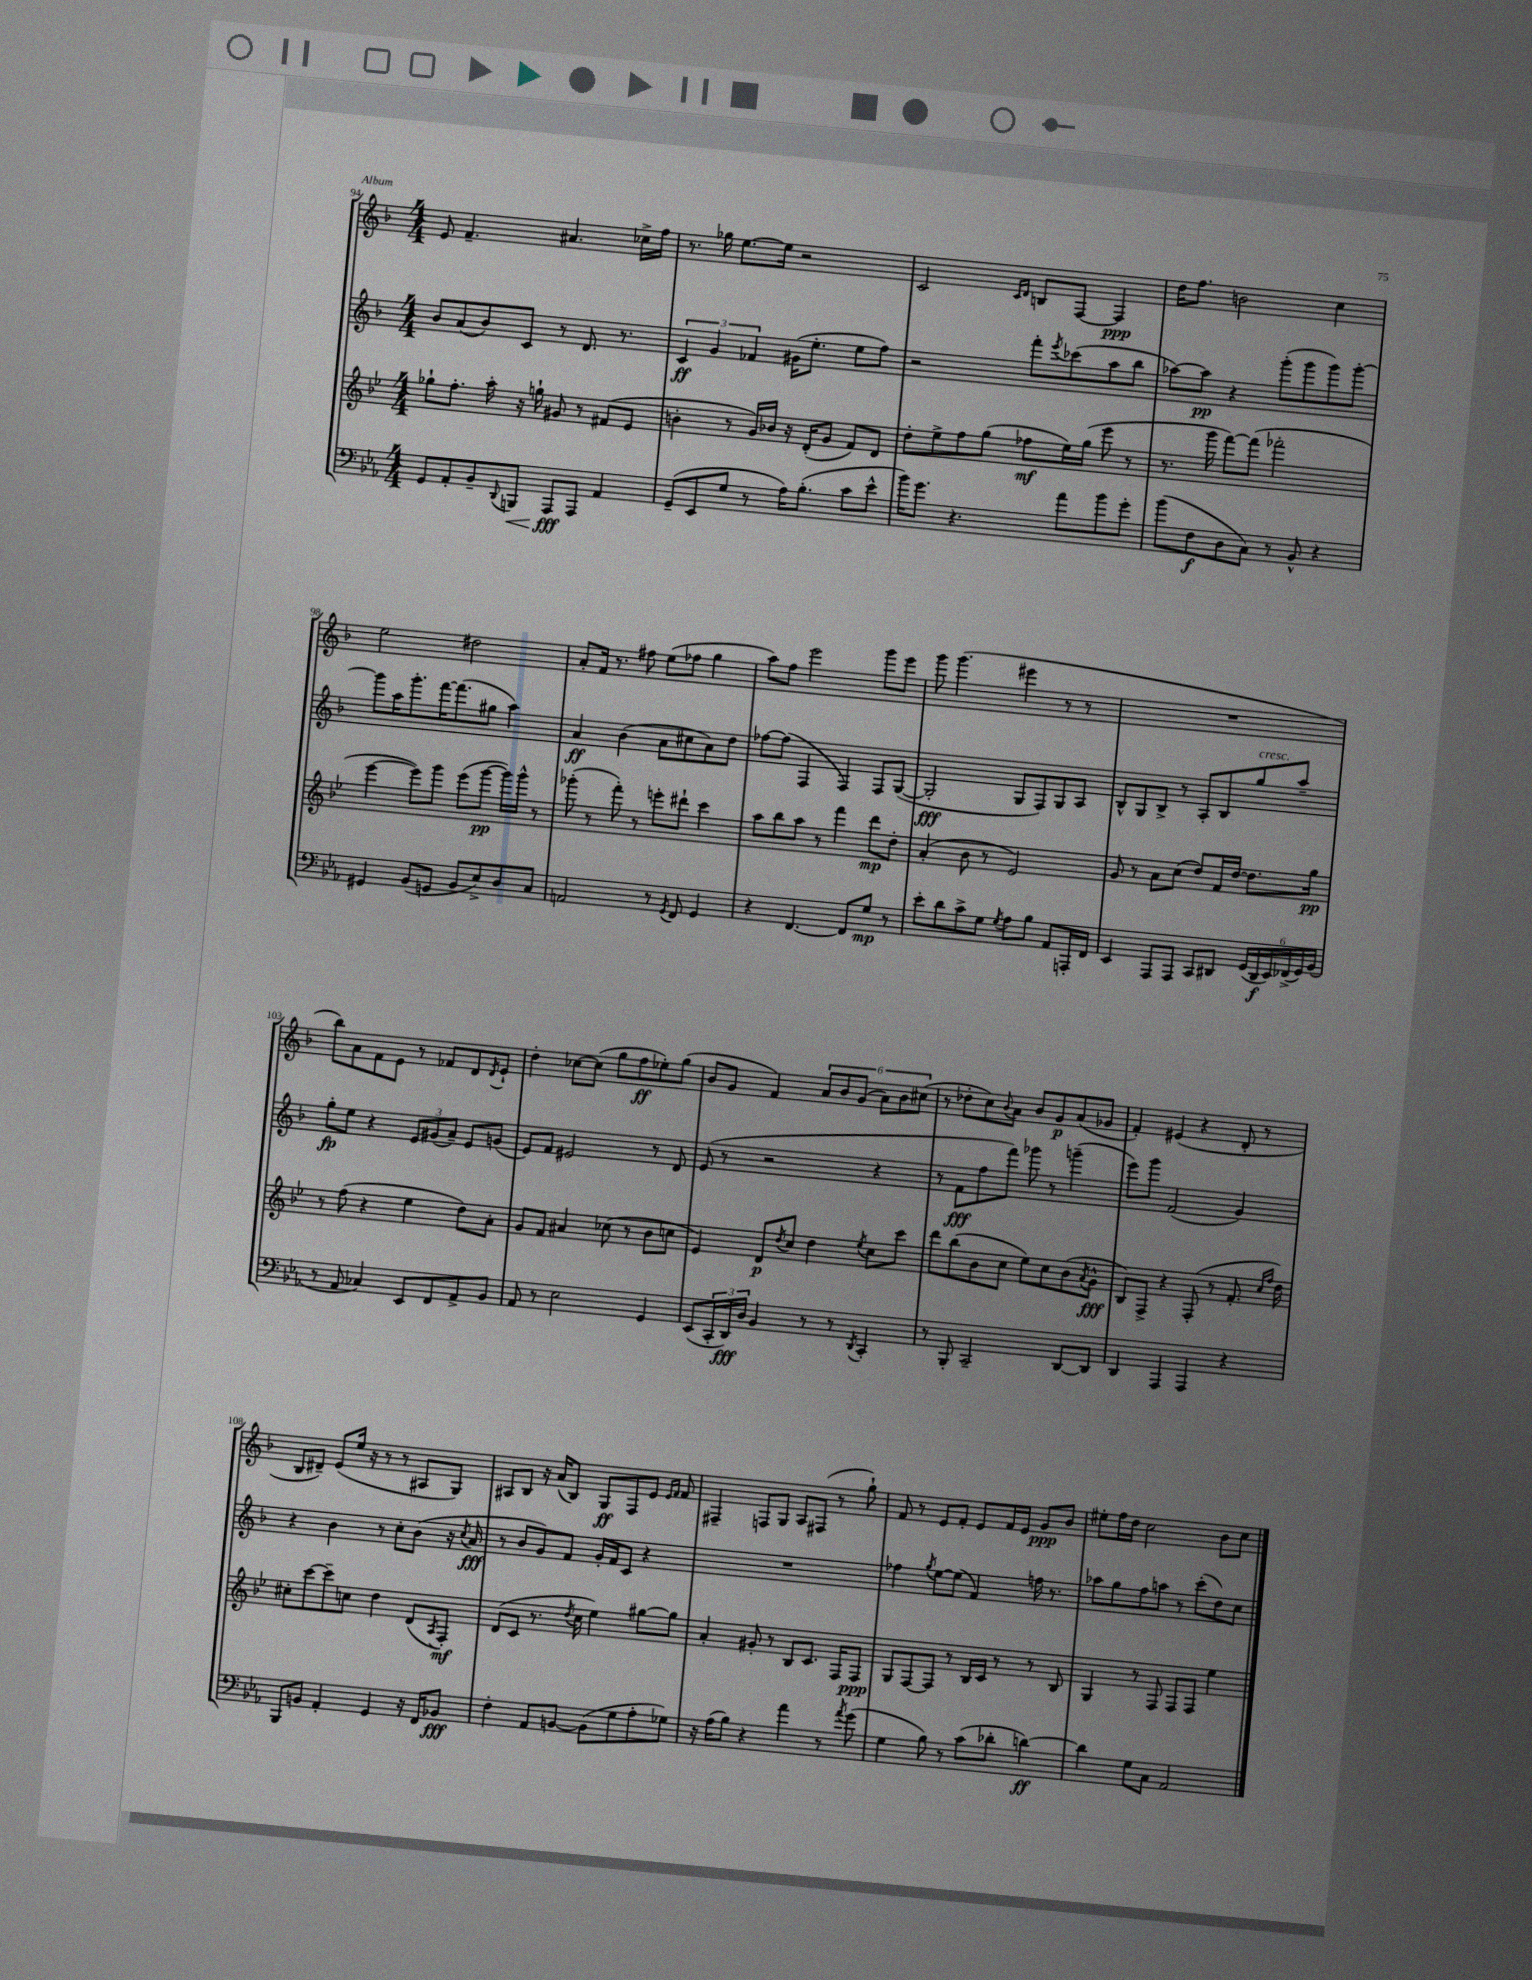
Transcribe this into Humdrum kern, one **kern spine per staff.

**kern	**dynam	**kern	**dynam	**kern	**dynam	**kern	**dynam
*part4	*part4	*part3	*part3	*part2	*part2	*part1	*part1
*staff4	*staff4	*staff3	*staff3	*staff2	*staff2	*staff1	*staff1
*clefF4	*	*clefG2	*	*clefG2	*	*clefG2	*
*k[b-e-a-]	*	*k[b-e-]	*	*k[b-]	*	*k[b-]	*
*M4/4	*	*M4/4	*	*M4/4	*	*M4/4	*
=94	=94	=94	=94	=94	=94	=94	=94
8GG/L	.	8gg-X`\L	.	8b-/L	.	8e/	.
8AA-'/	.	8.ff'\J	.	(8a/	.	4.f~/	.
8BB-~/	.	.	.	8b-/)	.	.	.
.	.	16aa'\	.	.	.	.	.
8qqDD/	.	.	.	.	.	.	.
!	!LO:HP:b	!	!	!	!	!	!
8BBBn/J	<	16r	.	8c/J	.	.	.
.	.	16ggn`\	.	.	.	.	.
8AAA-/L	fff	8g#X/	.	8r	.	4.a#X/	.
8AAA-/J	[	8r	.	8.d/	.	.	.
4AA-/	.	(8f#X/L	.	.	.	.	.
.	.	.	.	8.r	.	.	.
.	.	8e-/J	.	.	.	16cc-X^\LL	.
.	.	.	.	.	.	16ff\JJ	.
=95	=95	=95	=95	=95	=95	=95	=95
(8GG~/L	.	4bn'\	.	6c/	ff	8.r	.
8EE-/	.	.	.	.	.	.	.
.	.	.	.	6g/	.	.	.
.	.	.	.	.	.	16gg-X\	.
8G/J	.	8r	.	.	.	[8.ee\L	.
.	.	.	.	6f-X/	.	.	.
8r	.	16g/LL)	.	.	.	.	.
.	.	16b-X/JJ	.	.	.	16ee\Jk]	.
16A-\KL)	.	16r	.	(16g#X\KL	.	2r	.
(8.B-'\J	.	(16d'/KL	.	8.ee'\J	.	.	.
.	.	8g/J	.	.	.	.	.
8c\L	.	8f/L)	.	8ee\L	.	.	.
8e-^^\J	.	8d/J	.	8ff\J)	.	.	.
=96	=96	=96	=96	=96	=96	=96	=96
16b-\KL)	.	8dd'\L	.	2r	.	2c/	.
8.g\J	.	.	.	.	.	.	.
.	.	8ee-^\	.	.	.	.	.
4.r	.	8ff\	.	.	.	.	.
.	.	(8gg\J	.	.	.	.	.
.	.	.	.	.	.	16qqc/LL	.
.	.	.	.	.	.	16qqd/JJ	.
.	.	8ff-X\L	mf	8fff'\L	.	8Bn/L	.
.	.	.	.	8qeee/	.	.	.
8a-\L	.	16ee-\L)	.	(8ccc-X\	.	[8F/J	.
.	.	(16gg\JJ	.	.	.	.	.
8b-\	.	8eee-\	.	8aa\	.	4F/]	ppp
8g'\J	.	8r	.	8bb-\J	.	.	.
=97	=97	=97	=97	=97	=97	=97	=97
(8b-\L	.	8.r	.	[8aa-X\L)	.	16dd\KL	.
.	.	.	.	.	.	8.ff\J	.
8F\	f	.	.	8aa-\J]	pp	.	.
.	.	16ggg\	.	.	.	.	.
8D\	.	[8fff\L)	.	4r	.	2bn\	.
8C\J)	.	(8fff\J]	.	.	.	.	.
8r	.	2fff-X'\	.	(8ggg'\L	.	.	.
8BB-^^/	.	.	.	8ggg\	.	.	.
4r	.	.	.	8ggg\)	.	4cc\	.
.	.	.	.	[8ggg'\J	.	.	.
!!LO:LB:g=z
=98	=98	=98	=98	=98	=98	=98	=98
4GG#X/	.	[4eee-\	.	8ggg\L]	.	2ee\	.
.	.	.	.	16aa\K	.	.	.
.	.	.	.	8.ggg'\	.	.	.
(8BB-/L	.	8eee-\L])	.	.	.	.	.
8GGn/J	.	8ggg\J	.	[16fff\K	.	.	.
.	.	.	.	(8.fff\]	.	.	.
8BB-/L	.	(8eee-\L	.	.	.	2dd#X\	.
8E-^/)	.	[8ggg\J	pp	8gg#X\J	.	.	.
8D/	.	16ggg\LL])	.	4aa\)	.	.	.
.	.	16ggg^^\JJ	.	.	.	.	.
8C/J	.	8r	.	.	.	.	.
=99	=99	=99	=99	=99	=99	=99	=99
2AAn/	.	(8ggg-X'\	.	4a/	ff	8a'/L	.
.	.	8r	.	.	.	16f/Jk	.
.	.	.	.	.	.	8.r	.
.	.	8fff'\)	.	(4b-\	.	.	.
.	.	8r	.	.	.	8ff#X\	.
8r	.	8eeen'\L	.	8a\L	.	(8ee\L	.
8qGG/	.	.	.	.	.	.	.
8FF/	.	8ddd#X`\J	.	8cc#X\	.	8ff-X\J	.
4GG/	.	4ccc\	.	8a\)	.	4gg\	.
.	.	.	.	8dd\J	.	.	.
=100	=100	=100	=100	=100	=100	=100	=100
4r	.	8aa\L	.	[8ff-X\L	.	8aa\L)	.
.	.	8bb-\	.	(8ff-\J]	.	8ff\J	.
[4.FF/	.	8aa\J	.	4F/	.	2eee\	.
.	.	8r	.	.	.	.	.
.	.	4fff\	.	4F/)	.	.	.
8FF/L]	.	.	.	.	.	.	.
8G/J	mp	8ddd\L	mp	8F/L	.	8ggg\L	.
8r	.	8dd'\J	.	([8G/J	.	8eee\J	.
=101	=101	=101	=101	=101	=101	=101	=101
8e-'\L	.	(4a'/	.	2G'/]	fff	8ggg\	.
8d\	.	.	.	.	.	(4.ggg\	.
8c^\	.	8b-\	.	.	.	.	.
8G\J	.	8r	.	.	.	.	.
8qG/	.	.	.	.	.	.	.
8A-\L	.	2e-/)	.	8G/L	.	4eee#X\	.
8B-\J	.	.	.	8F/)	.	.	.
8AA-/L	.	.	.	8G/	.	8r	.
16AAAn'/L	.	.	.	8A/J	.	8r	.
16FF/JJ	.	.	.	.	.	.	.
=102	=102	=102	=102	=102	=102	=102	=102
4EE-/	.	8g/	.	8B-^^/L	.	1r	.
.	.	8r	.	8G/	.	.	.
8AAA-/L	.	8a\L	.	8B-^/J	.	.	.
8AAA-/J	.	(8cc\J	.	8r	.	.	.
8CC/L	.	8dd/L)	.	8A'/L	.	.	.
8DD#X/J	.	16f/L	.	8B-/	.	.	.
.	.	[16dd/JJ	.	.	.	.	.
!	!	!	!	!LO:TX:a:i:t=cresc.	!	!	!
(24GG/LL	.	8.dd\L]	.	8gg/	.	.	.
24DD#/	f	.	.	.	.	.	.
24EE-/)	.	.	.	.	.	.	.
(24FF-X^/	.	.	.	8aa~/J	.	.	.
24GG/)	.	.	.	.	.	.	.
.	.	16gg\Jk	pp	.	.	.	.
(24BB-/JJ	.	.	.	.	.	.	.
!!LO:LB:g=z
=103	=103	=103	=103	=103	=103	=103	=103
8r	.	8r	.	8gg'\L	fp	8bb-\L)	.
8AA-/	.	(8ff\	.	8ee\J	.	8a\	.
4C-X/)	.	4r	.	4r	.	8f\	.
.	.	.	.	.	.	8e\J	.
8EE-/L	.	4ee-\	.	12e/L	.	8r	.
.	.	.	.	(12g#X/	.	.	.
8FF/	.	.	.	.	.	8f-X/L	.
.	.	.	.	12a~/J)	.	.	.
8AA-^/	.	8dd\L)	.	8e/L	.	8d/	.
.	.	.	.	.	.	8qd/	.
8BB-/J	.	8a'\J	.	(8gn/J	.	8e`/J	.
=104	=104	=104	=104	=104	=104	=104	=104
8AA-/	.	8g/L	.	8e/L)	.	4dd'\	.
8r	.	8f/J	.	8f/J	.	.	.
2E-\	.	4a#X/	.	2e#X/	.	[8cc-X\L	.
.	.	.	.	.	.	(8cc-\J]	.
.	.	(8cc-X\	.	.	.	8gg\L	.
.	.	8r	.	.	.	8ff\	ff
4GG/	.	8b-\L	.	8r	.	8ee-X'\)	.
.	.	8ccn\J	.	8d/	.	(8gg\J	.
=105	=105	=105	=105	=105	=105	=105	=105
(8EE-/L	.	4e-/)	.	(8e/	.	8b-/L	.
24CC'/L	.	.	.	8r	.	8g/J	.
24DD/)	fff	.	.	.	.	.	.
24D/JJ	.	.	.	.	.	.	.
4BB-/	.	8d/L	p	2r	.	4f/)	.
.	.	8qdd/	.	.	.	.	.
.	.	8cc/J	.	.	.	.	.
8r	.	4dd\	.	.	.	12a/L	.
.	.	.	.	.	.	12b-/	.
8r	.	.	.	.	.	.	.
.	.	.	.	.	.	(12g/J	.
8qDD/	.	8qee-/	.	.	.	.	.
4CC'/	.	8cc\L	.	4r	.	12a\L)	.
.	.	.	.	.	.	12b-\	.
.	.	8ccc\J	.	.	.	.	.
.	.	.	.	.	.	(12cc#X\J	.
=106	=106	=106	=106	=106	=106	=106	=106
8r	.	8ddd\L	.	8r	.	8r	.
8BBB-'/	.	(8bb-\	.	8f\L	fff	8dd-X'\L	.
2CC~/	.	8b-\	.	8ff\	.	8cc\)	.
.	.	.	.	.	.	8qqb-/	.
.	.	8cc\J	.	8fff\J)	.	8a\J	.
.	.	8ee-\L)	.	8ggg-X\	.	8b-/L	.
.	.	8cc\	.	8r	.	8g/	p
[8DD/L	.	(8b-\	.	(4gggn~\	.	(8a/	.
.	.	8qa/	.	.	.	.	.
8DD/J]	.	8g^^\J	fff	.	.	8g-X/J	.
=107	=107	=107	=107	=107	=107	=107	=107
4DD/	.	8B-/L)	.	8eee\L)	.	4f'/)	.
.	.	8F^/J	.	8ggg\J	.	.	.
4AAA-/	.	4r	.	(2f/	.	(4e#X/	.
4AAA-/	.	(8F'/	.	.	.	4r	.
.	.	8r	.	.	.	.	.
4r	.	8.f'/	.	4g/)	.	8d'/	.
.	.	.	.	.	.	8r	.
.	.	16qqcc/LL	.	.	.	.	.
.	.	16qqff/JJ	.	.	.	.	.
.	.	16dd\)	.	.	.	.	.
!!LO:LB:g=z
=108	=108	=108	=108	=108	=108	=108	=108
8BBB-/L	.	8cc#X'\L	.	4r	.	8B-/L	.
8BBn/J	.	[8ccc\	.	.	.	8d#X~/J)	.
4AA-'/	.	8ccc~\]	.	4b-\	.	(8e/L	.
.	.	8ccn\J	.	.	.	16ee/Jk	.
.	.	.	.	.	.	16r	.
4GG/	.	4dd\	.	8r	.	8r	.
.	.	.	.	8cc'\L	.	8r	.
16r	.	(8d/L	.	(8b-\J	.	8A#X/L	.
16FF/KL	.	.	.	.	.	.	.
.	.	8qA/	.	.	.	.	.
8BB-X/J	fff	8F'/J)	mf	16r	.	8G/J)	.
.	.	.	.	8qcc/	.	.	.
.	.	.	.	16a/	fff	.	.
=109	=109	=109	=109	=109	=109	=109	=109
4F'\	.	(8d/L	.	8r	.	8A#X/L	.
.	.	8c/J	.	8b-/L	.	8B-/J	.
8AA-/L	.	8.r	.	8g/)	.	16r	.
.	.	.	.	.	.	(16a/KL	.
[8BBn/J	.	.	.	8f/J	.	8B-/J)	.
.	.	8qdd/	.	.	.	.	.
.	.	16cc\	.	.	.	.	.
(8BB\L]	.	4ee-\)	.	16g'/LL	.	8G/L	ff
.	.	.	.	16f/J	.	.	.
8G\	.	.	.	8c/J	.	8F/	.
8A-'\	.	[8gg#X\L	.	4r	.	8e/J	.
.	.	.	.	.	.	16qqe/LL	.
.	.	.	.	.	.	16qqf/JJ	.
8G-X\J)	.	8gg#\J]	.	.	.	8f/	.
=110	=110	=110	=110	=110	=110	=110	=110
16r	.	4a'/	.	1r	.	4F#X~/	.
(16A-\KL	.	.	.	.	.	.	.
8B-\J)	.	.	.	.	.	.	.
4r	.	8g#X'/	.	.	.	8Fn/L	.
.	.	8r	.	.	.	8G/J	.
4a-\	.	8B-/L	.	.	.	8A/L	.
.	.	8.c/J	.	.	.	(8F#X/J	.
8r	.	.	.	.	.	8r	.
.	.	16F/KL	.	.	.	.	.
8qa-/	.	.	.	.	.	.	.
(8g\	.	8F/J	ppp	.	.	8gg`\)	.
=111	=111	=111	=111	=111	=111	=111	=111
4G\	.	8G/L	.	4ff-X\	.	8f/	.
.	.	[8F/	.	.	.	8r	.
.	.	.	.	8qgg/	.	.	.
8B-\)	.	8F/J]	.	[8ee\L	.	8e/L	.
8r	.	8r	.	(8ee\J]	.	8f'/J	.
(8c\L	.	16B-/LL	.	4f/)	.	8e/L	.
.	.	16c/JJ	.	.	.	.	.
8d-X'\J	.	8r	.	.	.	16f/L	.
.	.	.	.	.	.	16e/JJ	.
[4dn\)	ff	8r	.	16ffn\	.	8g/L	ppp
.	.	.	.	8.r	.	.	.
.	.	8B-/	.	.	.	8b-/J	.
=112	=112	=112	=112	=112	=112	=112	=112
4d\]	.	4G/	.	8aa-X\L	.	8ee#X'\L	.
.	.	.	.	8gg\	.	16ff\L	.
.	.	.	.	.	.	16dd\JJ	.
8G\L	.	8r	.	8ff\	.	2cc\	.
8C\J	.	8F/	.	8aan\J	.	.	.
2AA-/	.	8F/L	.	8r	.	.	.
.	.	8F/J	.	(8ccc'\L	.	.	.
.	.	4ee-\	.	8dd\)	.	8b-\L	.
.	.	.	.	8cc\J	.	8cc\J	.
==	==	==	==	==	==	==	==
*-	*-	*-	*-	*-	*-	*-	*-
